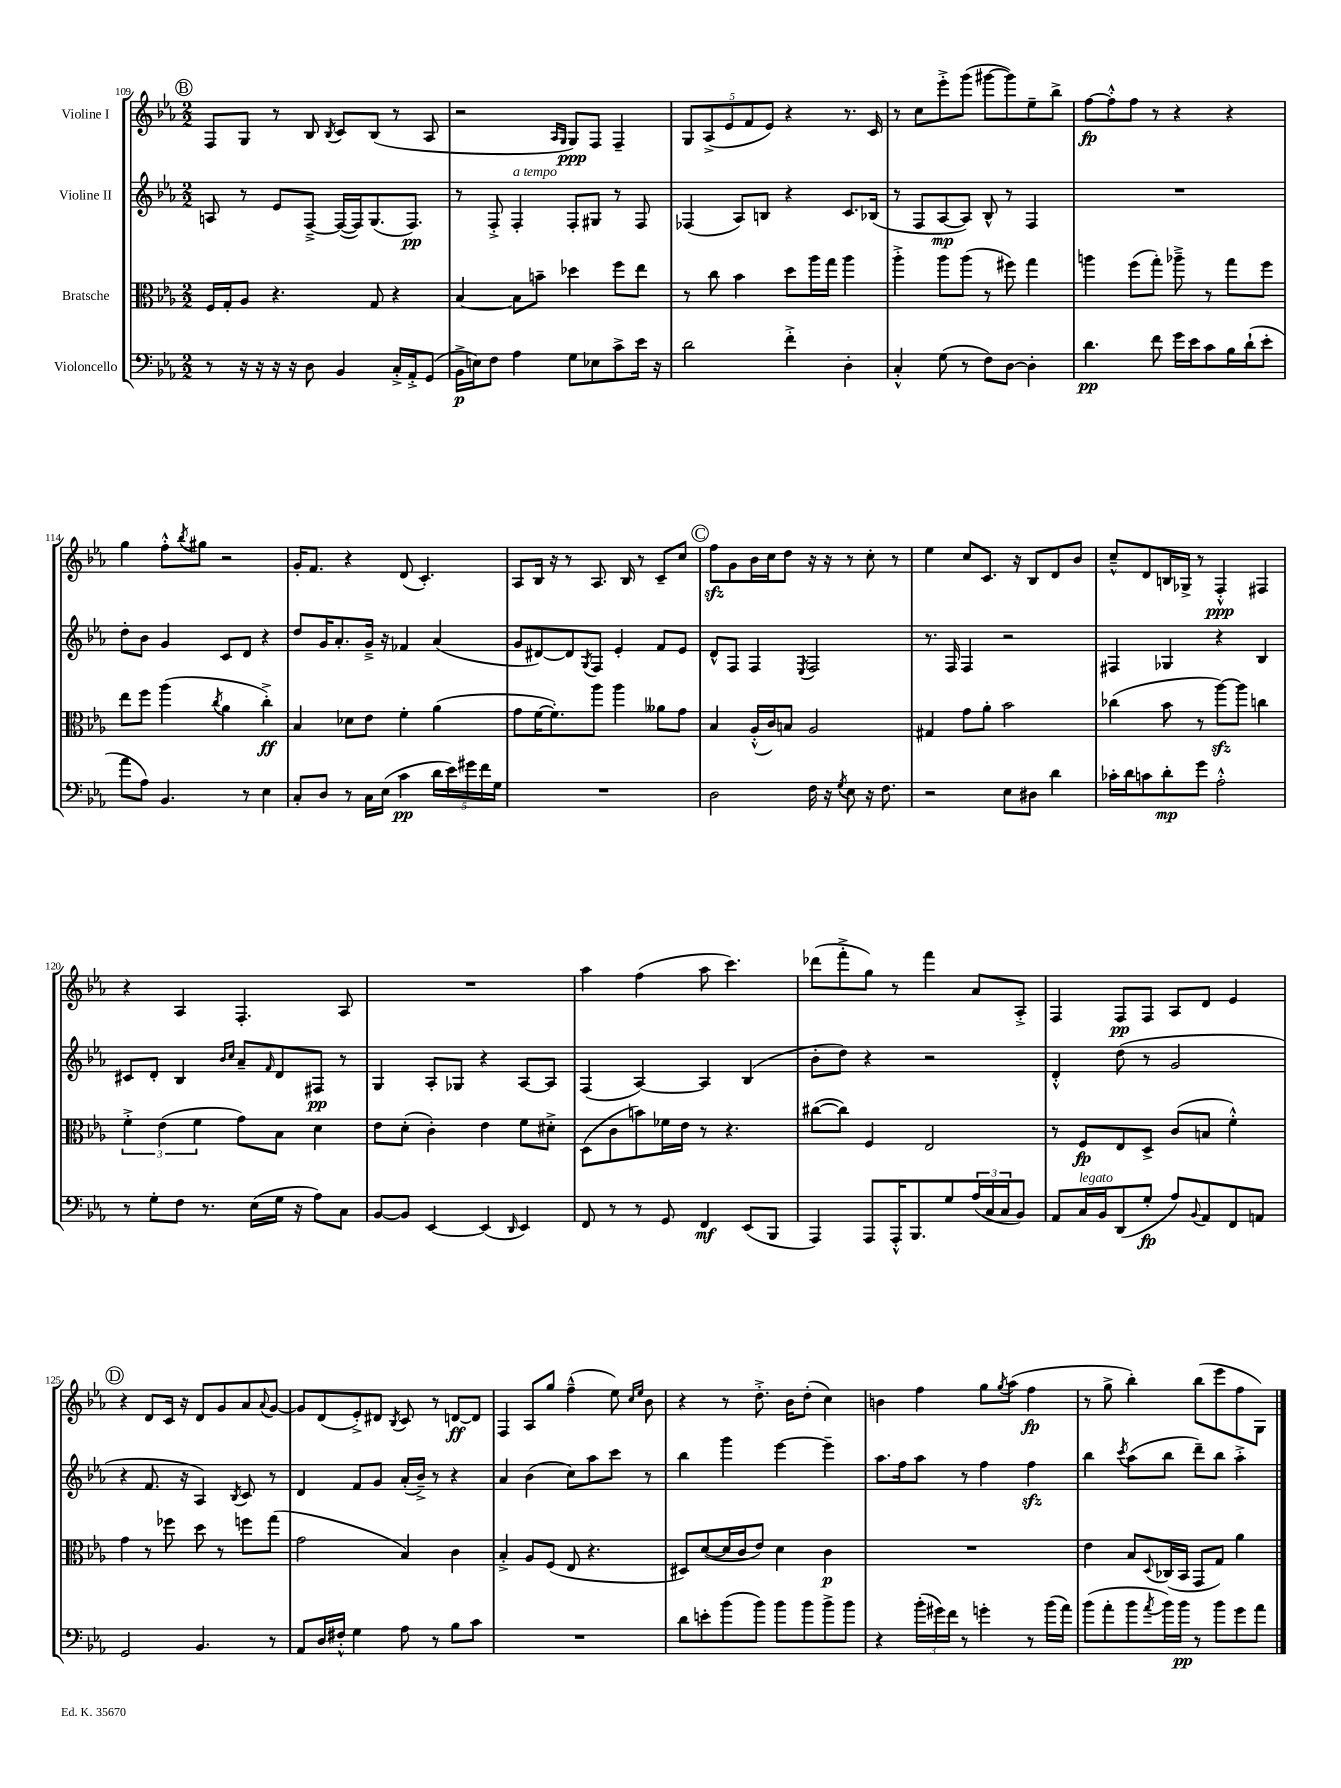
<<
\new StaffGroup <<
\new Staff = "s0" \with { instrumentName = "Violine I" } {
    \clef treble \key ees \major \numericTimeSignature \time 2/2
    \mark \markup { \circle "B" } f8 g8 r8 bes8 \acciaccatura { bes8 } c'8 bes8( r8 aes8 |
    r2 \grace { aes16 g16 } g8\ppp) f8 f4-- |
    \tuplet 5/4 { g8 aes8->( ees'8 f'8 ees'8) } r4 r8. c'16 |
    r8 c''8 ees'''8-.-> g'''8( gis'''8~ gis'''8) ees''8-- bes''8-> |
    f''8~\fp f''8-.-^ f''8 r8 r4 r4 |
    g''4 f''8-.-^ \acciaccatura { bes''8 } gis''8 r2 |
    g'16-. f'8. r4 d'8( c'4.-.) |
    aes8 bes16 r16 r8 aes8. bes16 r8 c'8-- c''8 |
    \mark \markup { \circle "C" } f''8\sfz g'8 bes'16 c''16 d''8 r16 r16 r8 c''8-. r8 |
    ees''4 c''8 c'8. r16 bes8 d'8 bes'8 |
    c''8---^ d'8 b16 ges16-> r8 f4-.-^\ppp fis4 |
    r4 aes4 f4.-. aes8 |
    R1 |
    aes''4 f''4( aes''8 c'''4.) |
    des'''8( f'''8-.-> g''8) r8 f'''4 aes'8 aes8-.-> |
    f4 f8\pp f8 aes8 d'8 ees'4 |
    \mark \markup { \circle "D" } r4 d'8 c'16 r16 d'8 g'8 aes'8 \appoggiatura { aes'8 } g'8~ |
    g'8 d'8( ees'8-.->) dis'8 \acciaccatura { bes8 } c'8 r8 d'8~\ff d'8 |
    f4 aes8 g''8 f''4---^( ees''8) \grace { c''16 ees''16 } bes'8 |
    r4 r8 d''8.-.-> bes'16 d''8-.( c''4) |
    b'4 f''4 g''8 \acciaccatura { g''8 } aes''8( f''4\fp |
    r8 g''8-> bes''4-.) bes''8( ees'''8 f''8 g8) \bar "|." |
}
\new Staff = "s1" \with { instrumentName = "Violine II" } {
    \clef treble \key ees \major \numericTimeSignature \time 2/2
    \mark \markup { \circle "B" } a8 r8 ees'8 f8~---> f16~( f16) g8.( f8.\pp) |
    r8 f8-.-> f4-.^\markup { \italic "a tempo" } f8-. gis8 r8 f8 |
    fes4( aes8) b8 r4 c'8. bes16( |
    r8 f8 aes8~\mp aes8) bes8-^ r8 f4 |
    R1 |
    d''8-. bes'8 g'4 c'8 d'8 r4 |
    d''8 g'16 aes'8.-. g'16---> r16 fes'4 aes'4( |
    g'8 dis'8~) dis'8 \acciaccatura { g8 } f8 ees'4-. f'8 ees'8 |
    \mark \markup { \circle "C" } d'8-^ f8 f4 \acciaccatura { ees8 } f2 |
    r8. f16 f4 r2 |
    fis4 ges4 r4 bes4 |
    cis'8 d'8-. bes4 \grace { bes'16 c''16 } aes'8-- \grace { f'16 } d'8 fis8\pp r8 |
    g4 aes8-. ges8 r4 aes8~ aes8 |
    f4( aes4~) aes4 bes4( |
    bes'8-. d''8) r4 r2 |
    d'4-.-^ d''8( r8 g'2 |
    \mark \markup { \circle "D" } r4 f'8. r16 aes4) \acciaccatura { bes8 } c'8 r8 |
    d'4 f'8 g'8 aes'16-.( bes'16--->) r8 r4 |
    aes'4 bes'4( c''8) aes''8 c'''8 r8 |
    bes''4 g'''4 ees'''4~ ees'''4-- |
    aes''8. f''16 aes''8 r8 f''4 f''4\sfz |
    bes''4 \acciaccatura { c'''8 } aes''8( bes''8 d'''8--) bes''8 aes''4-.-> \bar "|." |
}
\new Staff = "s2" \with { instrumentName = "Bratsche" } {
    \clef alto \key ees \major \numericTimeSignature \time 2/2
    \mark \markup { \circle "B" } f16 g16-. aes8 r4. g8 r4 |
    bes4~ bes8 b'8-- des''4 f''8 ees''8 |
    r8 c''8 bes'4 d''8 aes''16 g''16 aes''4 |
    aes''4-.-> aes''8 aes''8( r8 fis''8) g''4 |
    a''4 f''8( g''8-.) aes''8---> r8 g''8 f''8 |
    ees''8 f''8 aes''4( \acciaccatura { c''8 } aes'4 c''4-.->\ff) |
    bes4 des'8 ees'8 f'4-. aes'4( |
    g'8 f'16~ f'8.-.) aes''8 aes''4 aeses'8 g'8 |
    \mark \markup { \circle "C" } bes4 aes16-.-^( c'16) b8 aes2 |
    gis4 g'8 aes'8-. bes'2 |
    ces''4( bes'8 r8 aes''8~\sfz) aes''8 c''4 |
    \tuplet 3/2 { f'4-.-> ees'4( f'4 } g'8) bes8 d'4 |
    ees'8 d'8-.( c'4-.) ees'4 f'8 dis'8-.-> |
    d8( c'8 b'8) fes'16 ees'16 r8 r4. |
    cis''8~( cis''8) f4 ees2 |
    r8 f8\fp ees8 d8-> c'8( b8 f'4-.-^) |
    \mark \markup { \circle "D" } g'4 r8 fes''8 d''8 r8 f''8 g''8( |
    g'2 bes4) c'4 |
    bes4-.-> aes8 f8( ees8 r4. |
    dis8) d'8~( d'16 c'16 ees'8) d'4 c'4\p |
    R1 |
    ees'4 bes8 \appoggiatura { d8 } ces16( bes,16 g,8 g8) aes'4 \bar "|." |
}
\new Staff = "s3" \with { instrumentName = "Violoncello" } {
    \clef bass \key ees \major \numericTimeSignature \time 2/2
    \mark \markup { \circle "B" } r8 r16 r16 r16 r16 d8 bes,4 c16-.-> aes,16-.-> g,8( |
    bes,16->\p e16) f8 aes4 g8 ees8 c'8-> ees'16 r16 |
    d'2 f'4-.-> d4-. |
    c4-.-^ g8( r8 f8) d8~ d4-. |
    d'4.\pp f'8 g'16 ees'16 c'8 bes16 d'16-!( ees'8-. |
    aes'8 aes8) bes,4. r8 ees4 |
    c8-. d8 r8 c16 ees16( c'4\pp \tuplet 5/4 { d'16 ees'16) gis'16 f'16 g16 } |
    R1 |
    \mark \markup { \circle "C" } d2 f16 r16 \acciaccatura { g8 } ees8 r16 f8. |
    r2 ees8 dis8 d'4 |
    ces'16-. d'16 c'8 d'8-.\mp g'8 aes2-.-^ |
    r8 g8-. f8 r8. ees16( g16 r16 aes8) c8 |
    bes,8~ bes,8 ees,4~ ees,4( \grace { d,16 } ees,4) |
    f,8 r8 r8 g,8 f,4\mf ees,8( bes,,8 |
    aes,,4) aes,,8 aes,,16-.-^ bes,,8. g8 \tuplet 3/2 { aes16( c16 c16 } bes,8) |
    aes,8 c16^\markup { \italic "legato" } bes,16 d,8( g8-.\fp aes8) \appoggiatura { bes,8 } aes,8 f,8 a,8 |
    \mark \markup { \circle "D" } g,2 bes,4. r8 |
    aes,8 d16 fis16-.-^ g4 aes8 r8 bes8 c'8 |
    R1 |
    d'8 e'8-. bes'8( bes'8) bes'8 bes'8 bes'8-> bes'8 |
    r4 \tuplet 3/2 { bes'16-.( gis'16) f'16 } r8 g'4-. r8 bes'16( aes'16) |
    bes'8( aes'8-. bes'8 \acciaccatura { aes'8 } bes'16) bes'16\pp r8 bes'8 g'8 aes'8 \bar "|." |
}
>>
>>
\layout { \context { \Score currentBarNumber = #109 } }
